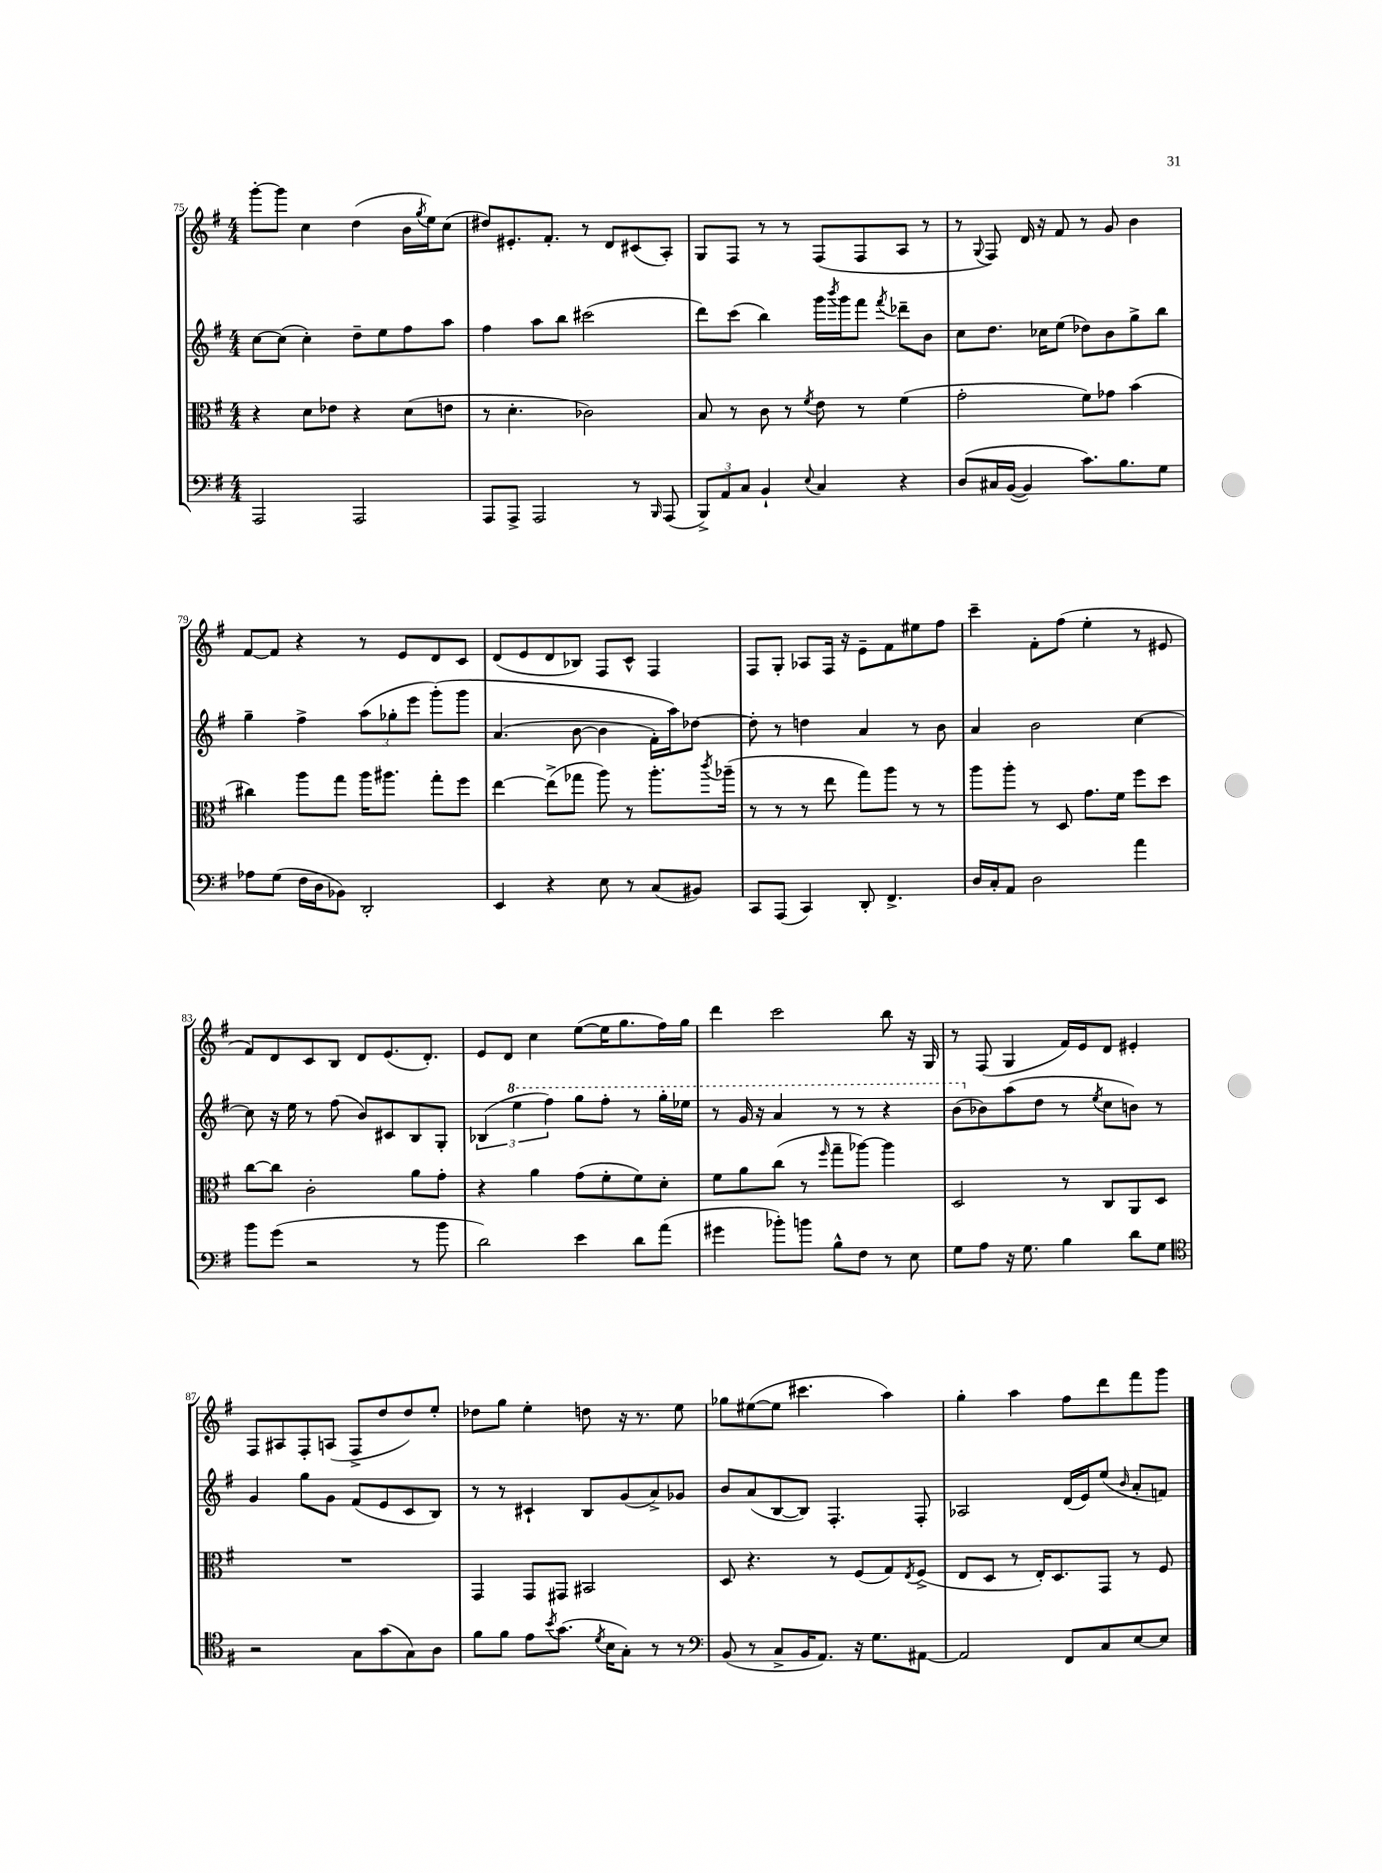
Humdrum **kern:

**kern	**kern	**kern	**kern
*staff4	*staff3	*staff2	*staff1
*clefF4	*clefC3	*clefG2	*clefG2
*k[f#]	*k[f#]	*k[f#]	*k[f#]
*M4/4	*M4/4	*M4/4	*M4/4
2AAA	4r	[8cc	[8ggg'
.	.	(8cc]	8ggg]
.	8d	4cc')	4cc
.	8e-	.	.
2AAA	4r	8dd~	(4dd
.	.	8ee	.
.	(8d	8ff#	16b
.	.	.	8qgg
.	.	.	16ee)
.	8e	8aa	(8cc
=	=	=	=
8AAA	8r	4ff#	8dd#)
8AAA^	4.d'	.	8.e#'
2AAA	.	8aa	.
.	.	.	8.f#'
.	.	8bb	.
.	2c-)	(2ccc#	8r
.	.	.	8d
8r	.	.	(8c#
16qqBBB	.	.	.
(8AAA	.	.	8A')
=	=	=	=
12BBB^)	8B	8ddd)	8G
12AA	.	.	.
.	8r	(8ccc	8F#
12C	.	.	.
4BB`	8c	4bb)	8r
.	8r	.	8r
8qqE	8qf#	.	.
4C	8e	16ggg	(8F#
.	.	8qbbb	.
.	.	16ggg	.
.	8r	8fff#	8F#
.	.	8qfff#	.
4r	(4f#	8ddd-~	8A
.	.	8b	8r
=	=	=	=
&(8D	2g'	8cc	8r
.	.	.	8qqG
16C#	.	8.dd	8F#)
([16BB	.	.	.
4BB])	.	.	16d
.	.	16cc-	16r
.	.	(8ee	8f#
8.c&)	8f#)	8dd-)	8r
.	8g-	8b	8g
8.B	.	.	.
.	(4b	8gg^	4b
8G	.	8bb	.
=	=	=	=
8A-	4cc#)	4gg~	[8f#
(8G	.	.	8f#]
16F#	8aa	4ff#^	4r
16D	.	.	.
8BB-)	8gg	.	.
2DD'	16aa	(12aa	8r
.	8.aa#	.	.
.	.	12gg-'	.
.	.	.	8e
.	.	12eee	.
.	8gg'	&(8ggg')	8d
.	8ff#	8ggg	8c
=	=	=	=
4EE	[4ee	(4.a	(8d
.	.	.	8e
4r	(8ee^]	.	8d
.	8gg-	[8b	8B-)
8E	8aa)	4b]	8F#
8r	8r	.	8c^^
(8C	8.aa'	16f#')	4F#
.	.	16aa&)	.
8BB#)	.	[8dd-	.
.	8qccc	.	.
.	(16aa-~	.	.
=	=	=	=
8CC	8r	8dd-']	8F#
(8AAA	8r	8r	8G'
4CC)	8r	4dd	8A-
.	8ee	.	16F#
.	.	.	16r
8DD'	8gg)	4a	8e~
4.FF#^	8aa	.	8f#
.	8r	8r	8ee#
.	8r	8b	8ff#
=	=	=	=
16D	8aa	4a	4ccc~
16C'	.	.	.
8AA	8aa'	.	.
2D	8r	2b	8f#'
.	8D	.	(8ff#
.	8.g	.	4ee'
.	16f#	.	.
4a	8ff#	[4cc	8r
.	8dd	.	8e#
=	=	=	=
8b	[8cc	8cc]	8f#)
(8g	8cc]	16r	8d
.	.	16ee	.
2r	2c'	8r	8c
.	.	(8ff#	8B
.	.	8b)	8d
.	.	8c#	(8.e
8r	8a	8B	.
.	.	.	8.d')
8b	8g'	8G'	.
=	=	=	=
2d)	4r	(6B-	8e
.	.	.	8d
.	.	6eee	.
.	4a	.	4cc
.	.	6fff#)	.
4e	(8g	8ggg	([8ee
.	8f#'	8fff#'	16ee]
.	.	.	8.gg
8d	8f#)	8r	.
(8a	8d'	16ggg'	16ff#)
.	.	16eee-	16gg
=	=	=	=
4g#	8f#	8r	4ddd
.	8a	16gg	.
.	.	16r	.
8b-')	(8cc	4aa	2ccc
8b	8r	.	.
.	16qqff#	.	.
8B^^	8gg~	8r	.
8F#	[8aa-)	8r	.
8r	4aa-]	4r	8bb
8E	.	.	16r
.	.	.	16G
=	=	=	=
8G	2D	(8bb	8r
8A	.	8b-)	(8F#
16r	.	(8aa	4G
8.G	.	.	.
.	.	8dd	.
4B	8r	8r	16f#)
.	.	.	16e
.	.	8qee	.
.	8C	8cc	8d
8d	8AA	8b)	4e#'
8G	8D	8r	.
=	=	=	=
*clefC4	*	*	*
2r	1r	4g	8F#
.	.	.	8A#
.	.	8gg	8F#'
.	.	8g	(8A
8G	.	(8f#	8F#^
(8g	.	8e	8dd
8G)	.	8c	8dd)
8A	.	8B)	8ee'
=	=	=	=
8f#	4GG	8r	8dd-
8f#	.	8r	8gg
8e	8GG	4c#`	4ee'
8qb	.	.	.
(8.g	8GG#	.	.
.	2BB#	8B	8dd
8qd	.	.	.
16B	.	.	.
8G')	.	(8g	16r
.	.	.	8.r
8r	.	8a^)	.
8r	.	8g-	8ee
=	=	=	=
*clefF4	*	*	*
(8BB	8D	8b	8gg-
8r	4.r	(8a	([8ee#
8C^	.	[8B	8ee#]
16BB	.	8B])	4.ccc#
8.AA)	.	.	.
.	8r	4.F#'	.
16r	(8F#	.	.
8.G	.	.	.
.	8G)	.	4aa)
.	8qE	.	.
[8AA#	(8F#^	8F#'	.
=	=	=	=
2AA#]	8E	2A-	4gg'
.	8D	.	.
.	8r	.	4aa
.	16E')	.	.
.	8.D	.	.
8FF#	.	(16d	8ff#
.	.	16e)	.
8C	8GG	(8ee	8ddd
.	.	16qqb	.
[8E	8r	8a'	8fff#
8E]	8F#	8f)	8ggg
==	==	==	==
*-	*-	*-	*-
